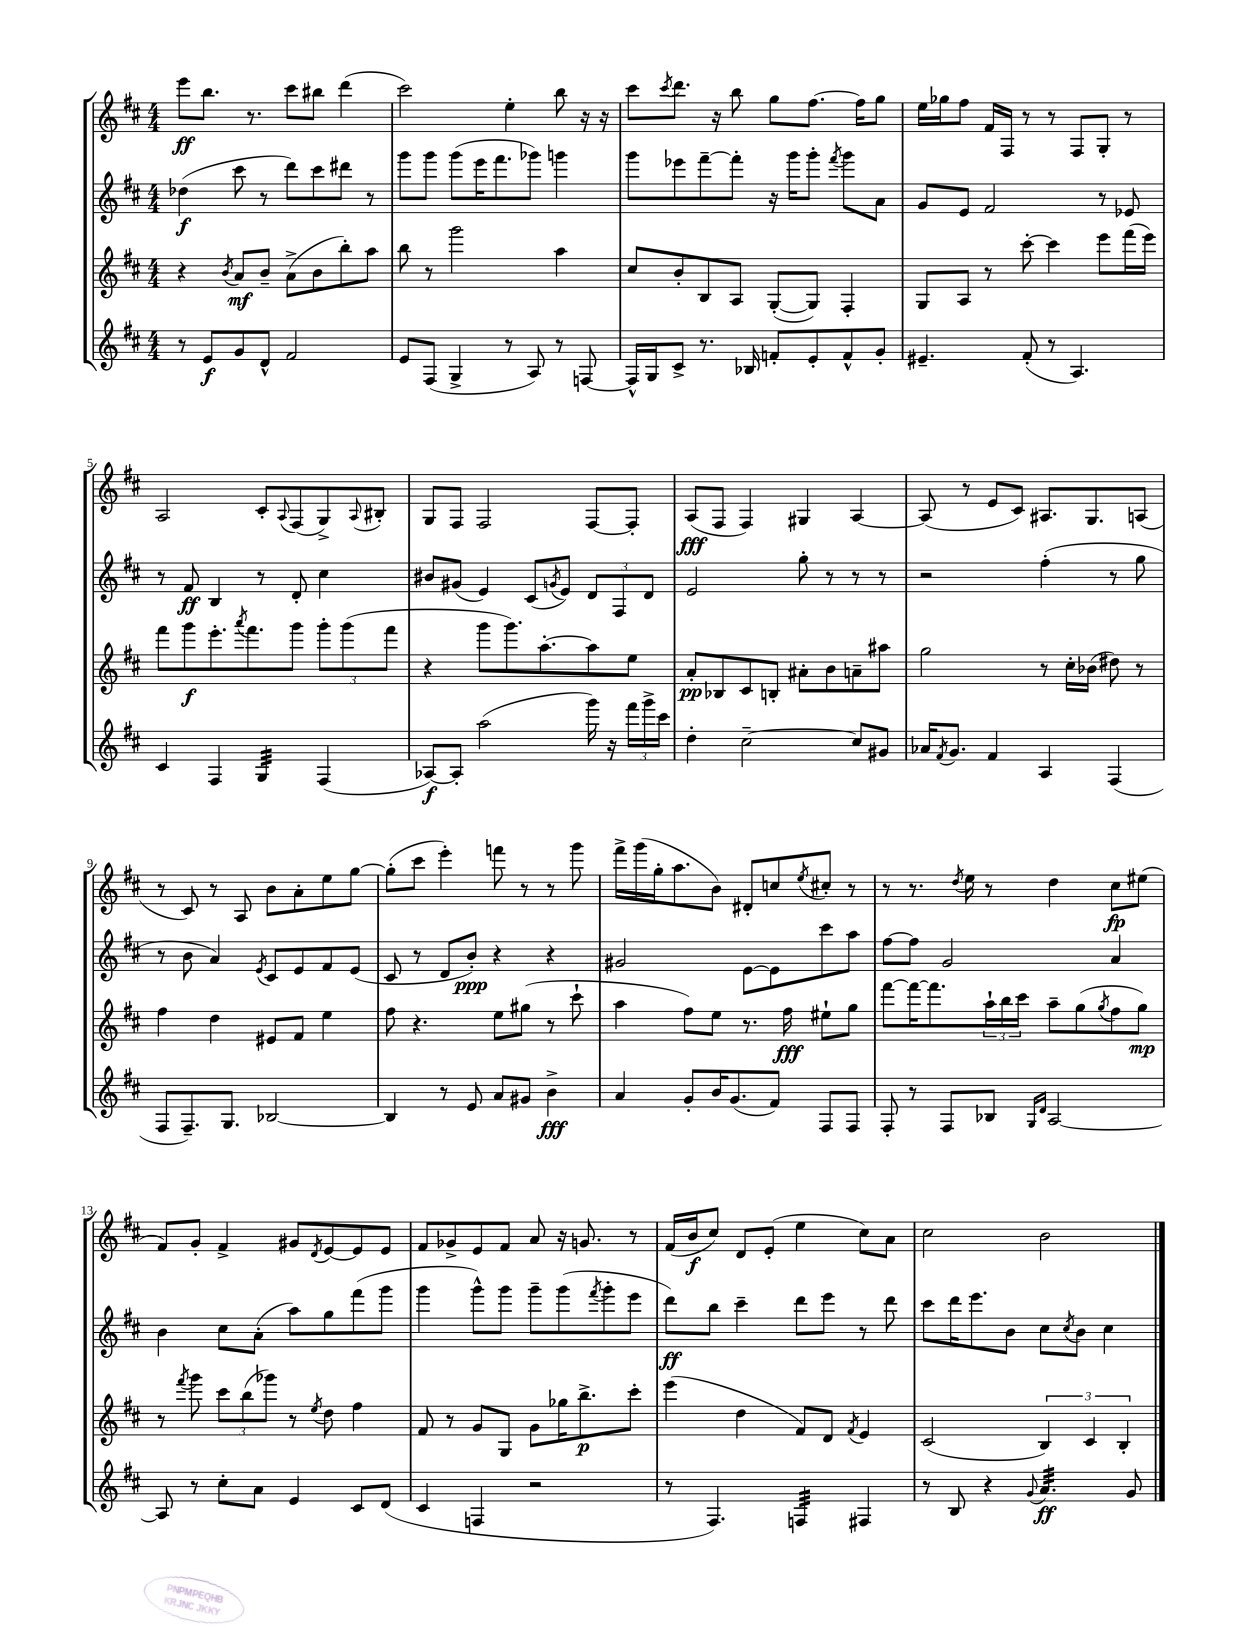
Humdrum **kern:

**kern	**kern	**kern	**kern
*staff4	*staff3	*staff2	*staff1
*clefG2	*clefG2	*clefG2	*clefG2
*k[f#c#]	*k[f#c#]	*k[f#c#]	*k[f#c#]
*M4/4	*M4/4	*M4/4	*M4/4
8r	4r	(4dd-	8eee
8e	.	.	8.bb
.	8qb	.	.
8g	8a	8ccc#	.
.	.	.	8.r
8d^^	8b~	8r	.
2f#	(8a^	8ddd)	8ccc#
.	8b	8ccc#	8bb#
.	8bb')	8ddd#	(4ddd
.	8aa	8r	.
=	=	=	=
8e	8bb	8ggg	2ccc#)
(8F#	8r	8ggg	.
4G^	2ggg	(8ggg	.
.	.	16eee	.
.	.	8.fff#	.
8r	.	.	4ee'
8A)	.	8ggg-)	.
8r	4aa	4ggg	8bb
[8F	.	.	16r
.	.	.	16r
=	=	=	=
16F^^]	8cc#	8ggg	8ccc#
16G	.	.	.
.	.	.	8qccc#
8c#^	8b'	8eee-	8.ddd
8.r	8B	[8fff#~	.
.	.	.	16r
.	8A	8fff#']	8bb
16B-	.	.	.
8f'	([8G'	16r	8gg
.	.	16ggg	.
8e'	8G])	8ggg'	[8.ff#
.	.	8qfff#	.
8f^^	4F#'	8ggg	.
.	.	.	16ff#]
8g'	.	8a	8gg
=	=	=	=
4.e#~	8G	8g	16ee
.	.	.	16gg-
.	8A	8e	8ff#
.	8r	2f#	16f#
.	.	.	16F#
(8f#'	[8ccc#'	.	8r
8r	4ccc#]	.	8r
4.A)	.	.	8F#
.	8eee	8r	8G'
.	(16fff#	8e-	8r
.	16eee)	.	.
=	=	=	=
4c#	8fff#	8r	2A
.	8ggg	8f#	.
4F#	8.eee'	4B	.
.	8qaaa	.	.
.	8.fff#	.	.
4G	.	8r	8c#'
.	.	.	8qqA
.	8ggg	8d'	(8F#
(4F#	12ggg'	4cc#	8G^)
.	(12ggg	.	.
.	.	.	8qqA
.	.	.	8B#'
.	12fff#	.	.
=	=	=	=
[8A-)	4r	8b#	8G
8A-']	.	(8g#	8F#
(2aa	8ggg	4e)	2F#
.	8.ggg)	.	.
.	.	(8c#	.
.	[8.aa'	.	.
.	.	8qg	.
.	.	8e)	.
16ggg)	8aa]	12d	[8F#
16r	.	.	.
.	.	12F#	.
24fff#	8ee	.	8F#']
24ggg^	.	12d	.
24ccc#	.	.	.
=	=	=	=
4dd'	8a'	2e	(8A
.	8B-	.	8F#
[2cc#~	8c#	.	4F#)
.	8B'	.	.
.	8a#'	8gg'	4G#
.	8b	8r	.
8cc#]	8a~	8r	[4A
8g#	8aa#	8r	.
=	=	=	=
16a-	2gg	2r	(8A]
8qf#	.	.	.
8.g	.	.	.
.	.	.	8r
4f#	.	.	8e
.	.	.	8c#)
4A	8r	(4ff#'	8.A#
.	16cc#'	.	.
.	(16b-	.	8.G
(4F#	8dd#)	8r	.
.	8r	8gg	(8A
=	=	=	=
8F#	4ff#	8r	8r
8.F#~)	.	8b	8c#)
.	4dd	4a)	8r
8.G	.	.	.
.	.	.	8A
.	.	8qe	.
[2B-	8e#	8c#	8b
.	8f#	8e	8a'
.	4ee	8f#	8ee
.	.	(8e	[8gg
=	=	=	=
4B-]	8ff#	8c#	(8gg']
.	4.r	8r	8ccc#
8r	.	8d	4eee')
8e	.	8b')	.
8a	8ee	4r	8fff
8g#	(8gg#	.	8r
4b^	8r	4r	8r
.	8ccc#`	.	8ggg
=	=	=	=
4a	4aa	2g#	16fff#^
.	.	.	(16ggg
.	.	.	16gg'
.	.	.	8.aa
8g'	8ff#)	.	.
16b	8ee	.	8b)
(8.g	.	.	.
.	8.r	[8e	8d#'
8f#)	.	8e]	8cc
.	16ff#	.	.
.	.	.	8qee
8F#	8ee#`	8ccc#	8cc#'
8F#	8gg	8aa	8r
=	=	=	=
8F#'	[8fff#	[8ff#	8r
8r	16fff#_	8ff#]	8.r
.	8.fff#]	.	.
8F#	.	2g	.
.	.	.	8qdd
.	.	.	16ee
8B-	24aa`	.	8r
.	24bb	.	.
.	24ccc#	.	.
16qqG	.	.	.
16qqd	.	.	.
[2A	8aa~	.	4dd
.	(8gg	.	.
.	8qgg	.	.
.	8ff#	4a	8cc#
.	8gg)	.	(8ee#
=	=	=	=
8A]	8r	4b	8f#)
.	8qfff#	.	.
8r	8ggg	.	8g'
8cc#'	12ccc#	8cc#	4f#^
.	(12bb	.	.
8a	.	(8a'	.
.	12ggg-)	.	.
4e	8r	8aa)	8g#
.	8qee	.	8qd
.	8dd	8gg	[8e
8c#	4ff#	(8fff#	8e]
(8d	.	8ggg	8e
=	=	=	=
4c#	8f#	4ggg	8f#
.	8r	.	8g-^
4F	8g	8ggg^^)	8e
.	8G	8ggg	8f#
2r	8g	8ggg~	8a
.	16gg-	(8ggg	16r
.	8.bb^	.	8.g
.	.	8qfff#	.
.	.	8ggg'	.
.	8ccc#'	8eee	8r
=	=	=	=
8r	(4eee	8ddd)	(16f#
.	.	.	16b
4.F#)	.	8bb	8cc#)
.	4dd	4ccc#~	8d
.	.	.	(8e'
4F	8f#)	8ddd	4ee
.	8d	8eee	.
.	8qf#	.	.
4F#	4e	8r	8cc#)
.	.	8ddd	8a
=	=	=	=
8r	(2c#	8ccc#	2cc#
8B	.	16ddd	.
.	.	8.eee	.
4r	.	.	.
.	.	8b	.
8qqg	.	.	.
4.a	6B)	8cc#	2b
.	.	8qcc#	.
.	.	8b	.
.	6c#	.	.
.	.	4cc#	.
.	6B'	.	.
8g	.	.	.
==	==	==	==
*-	*-	*-	*-
